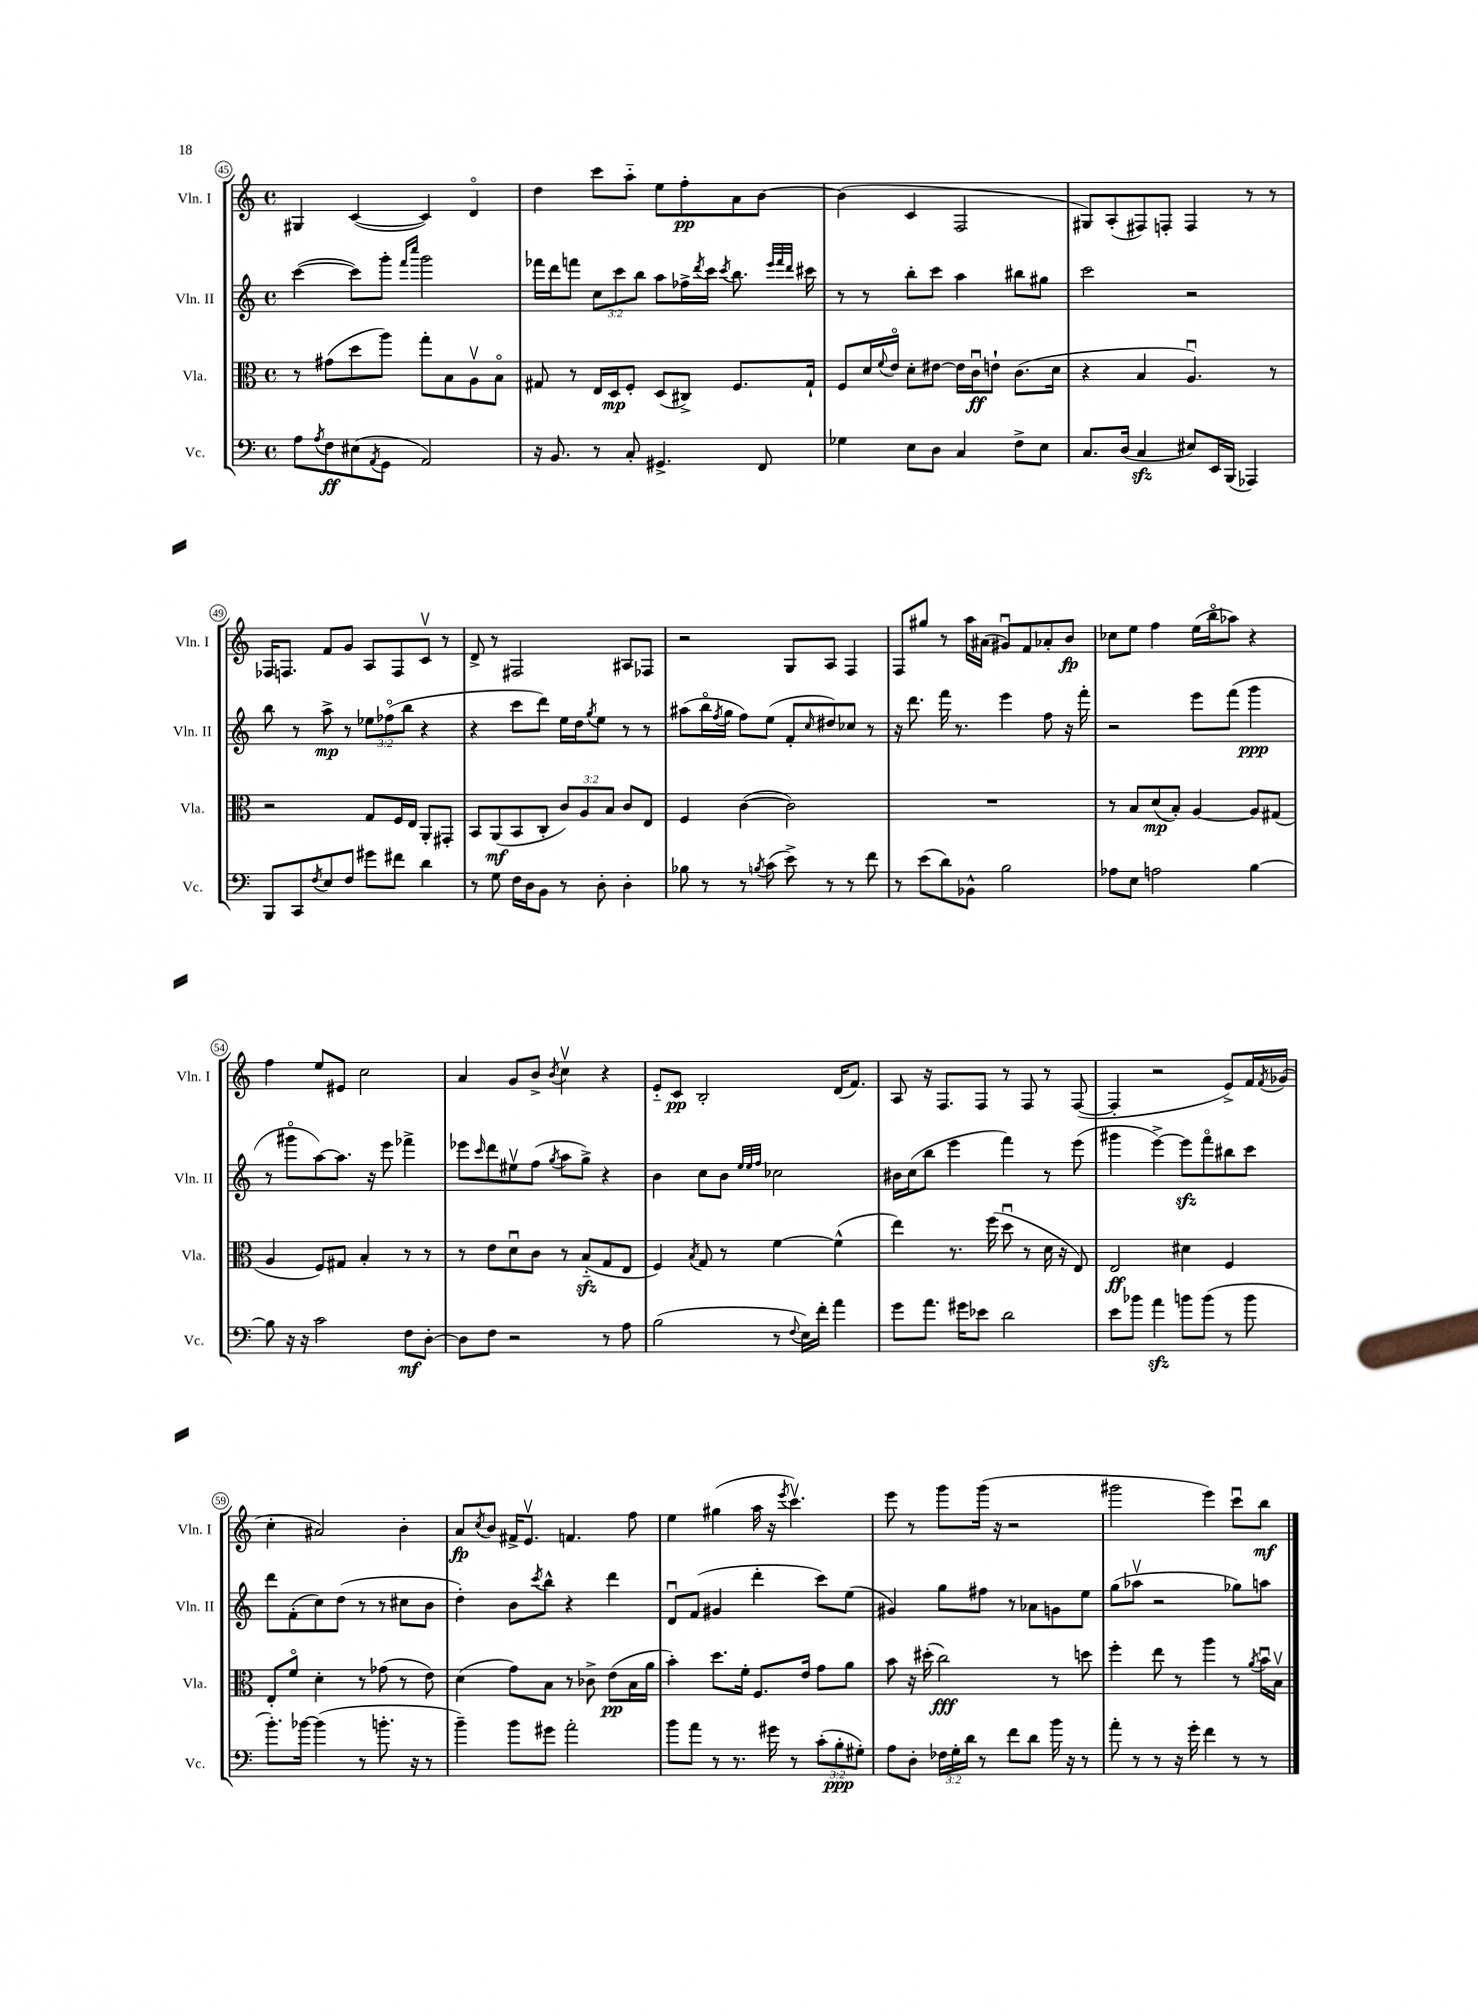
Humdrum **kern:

**kern	**dynam	**kern	**dynam	**kern	**dynam	**kern	**dynam
*part4	*part4	*part3	*part3	*part2	*part2	*part1	*part1
*staff4	*staff4	*staff3	*staff3	*staff2	*staff2	*staff1	*staff1
*I"Vc.	*	*I"Vla.	*	*I"Vln. II	*	*I"Vln. I	*
*I'Vc.	*	*I'Vla.	*	*I'Vln. II	*	*I'Vln. I	*
*clefF4	*	*clefC3	*	*clefG2	*	*clefG2	*
*k[]	*	*k[]	*	*k[]	*	*k[]	*
*M4/4	*	*M4/4	*	*M4/4	*	*M4/4	*
*met(c)	*	*met(c)	*	*met(c)	*	*met(c)	*
=45	=45	=45	=45	=45	=45	=45	=45
8A\L	.	8r	.	([4ccc\	.	4G#X/	.
8qA/	.	.	.	.	.	.	.
8F\	ff	(8g#X\L	.	.	.	.	.
(8E#X\	.	8dd\	.	8ccc\L])	.	([4c/	.
8qAA/	.	.	.	.	.	.	.
8GG\J	.	8aa\J)	.	8ggg'\J	.	.	.
.	.	.	.	16qqfff/LL	.	.	.
.	.	.	.	16qqcccc/JJ	.	.	.
2AA/)	.	8gg'\L	.	2ggg\	.	4c/])	.
.	.	8B\	.	.	.	.	.
.	.	8Av\	.	.	.	4d/	.
.	.	8B\J	.	.	.	.	.
=46	=46	=46	=46	=46	=46	=46	=46
16r	.	8G#X/	.	16fff-X\LL	.	4dd\	.
8.BB/	.	.	.	16ddd\J	.	.	.
.	.	8r	.	8fffn\J	.	.	.
8r	.	16E/LL	.	12cc\L	.	8ccc\L	.
.	.	16D/J	mp	.	.	.	.
.	.	.	.	12ccc\	.	.	.
8C'/	.	8F'/J	.	.	.	8aa\J	.
.	.	.	.	12bb\J	.	.	.
4.GG#X^/	.	(8D/L	.	8aa\L	.	8ee\L	.
.	.	8C#X^/J)	.	16ff-X^\L	.	8ff'\	pp
.	.	.	.	8qddd/	.	.	.
.	.	.	.	16ccc\JJ	.	.	.
.	.	.	.	8qccc/	.	.	.
.	.	8.F/L	.	8.bb\	.	8a\	.
8FF/	.	.	.	.	.	[8b\J	.
.	.	.	.	32qqeee/LLL	.	.	.
.	.	.	.	32qqfff/	.	.	.
.	.	.	.	32qqddd/JJJ	.	.	.
.	.	16G#`/Jk	.	16ccc#X\	.	.	.
=47	=47	=47	=47	=47	=47	=47	=47
4G-X\	.	8F/L	.	8r	.	(4b\]	.
.	.	16d/L	.	8r	.	.	.
.	.	8qqf/	.	.	.	.	.
.	.	16e/JJ	.	.	.	.	.
8E\L	.	8d'\L	.	8bb'\L	.	4c/	.
8D\J	.	[8e#X\J	.	8ccc\J	.	.	.
4C/	.	16e#\LL]	.	4aa\	.	2F/	.
.	.	16cu\J	ff	.	.	.	.
.	.	8en`\J	.	.	.	.	.
8F^\L	.	(8.c\L	.	8bb#X\L	.	.	.
8E\J	.	.	.	8gg#X\J	.	.	.
.	.	16d\Jk	.	.	.	.	.
=48	=48	=48	=48	=48	=48	=48	=48
8.C/L	.	4r	.	2ccc\	.	8G#X/L)	.
.	.	.	.	.	.	(8A'/	.
(16D/Jk	.	.	.	.	.	.	.
4Czz/	.	4B/	.	.	.	8F#X/)	.
.	.	.	.	.	.	8Fn'/J	.
8E#X/L)	.	4.Au/)	.	2r	.	4F/	.
16EE/L	.	.	.	.	.	.	.
(16BBB/JJ	.	.	.	.	.	.	.
4AAA-X/)	.	.	.	.	.	8r	.
.	.	8r	.	.	.	8r	.
!!LO:LB:g=z
=49	=49	=49	=49	=49	=49	=49	=49
8BBB/L	.	2r	.	8bb\	.	16F-X/KL	.
.	.	.	.	.	.	8.Fn/J	.
8CC/	.	.	.	8r	.	.	.
8qF/	.	.	.	.	.	.	.
8E/	.	.	.	8aa^\	mp	8f/L	.
8F/J	.	.	.	8r	.	8g/J	.
8g#X\L	.	8G/L	.	12ee-X\L	.	8A/L	.
.	.	.	.	(12ff-X\	.	.	.
8f#X\J	.	16F/L	.	.	.	8F/	.
.	.	.	.	12bb\J	.	.	.
.	.	16E/JJ	.	.	.	.	.
4d\	.	8AA'/L	.	4r	.	8cv/J	.
.	.	8GG#X'/J	.	.	.	8r	.
=50	=50	=50	=50	=50	=50	=50	=50
8r	.	8BB/L	.	4r	.	8d^/	.
8G\	.	(8AA/	mf	.	.	8r	.
16F\LL	.	8BB/	.	8ccc\L	.	2F#X/	.
16D\J	.	.	.	.	.	.	.
8BB\J	.	8C'/J	.	8ddd\J)	.	.	.
8r	.	12c/L)	.	16ee\LL	.	.	.
.	.	.	.	16dd\J	.	.	.
.	.	12A/	.	.	.	.	.
.	.	.	.	8qgg/	.	.	.
8D'\	.	.	.	8ee\J	.	.	.
.	.	12B/J	.	.	.	.	.
4D'\	.	8c/L	.	8r	.	8A#X/L	.
.	.	8E/J	.	8r	.	8F-X/J	.
=51	=51	=51	=51	=51	=51	=51	=51
8B-X\	.	4F/	.	(8aa#X\L	.	2r	.
8r	.	.	.	16bb\L	.	.	.
.	.	.	.	8qff/	.	.	.
.	.	.	.	16gg\JJ	.	.	.
8r	.	([4c\	.	8ff\L)	.	.	.
8qBn/	.	.	.	.	.	.	.
(8c\	.	.	.	(8ee\J	.	.	.
8e^\)	.	2c\])	.	8f'/L	.	8G/L	.
.	.	.	.	16qqcc/	.	.	.
8r	.	.	.	8dd#X/)	.	8A/J	.
8r	.	.	.	8cc-X/J	.	4F/	.
8f\	.	.	.	8r	.	.	.
=52	=52	=52	=52	=52	=52	=52	=52
8r	.	1r	.	16r	.	8F/L	.
.	.	.	.	8.ddd\	.	.	.
(8e\L	.	.	.	.	.	8gg#X/J	.
8d\)	.	.	.	16fff\	.	8r	.
.	.	.	.	8.r	.	.	.
8BB-X^^\J	.	.	.	.	.	16aa\LL	.
.	.	.	.	.	.	(16a#X\JJ	.
2B\	.	.	.	4eee\	.	8g#Xu/L)	.
.	.	.	.	.	.	8f/	.
.	.	.	.	8ff\	.	8a-X'/	.
.	.	.	.	16r	.	8b/J	fp
.	.	.	.	16fff'\	.	.	.
=53	=53	=53	=53	=53	=53	=53	=53
8A-X\L	.	8r	.	2r	.	8cc-X\L	.
8E\J	.	8B/L	.	.	.	8ee\J	.
2An\	.	(8d/	mp	.	.	4ff\	.
.	.	8B'/J)	.	.	.	.	.
.	.	[4A/	.	8eee\L	.	(16ee\LL	.
.	.	.	.	.	.	16bb\J	.
.	.	.	.	(8fff\J	.	8aa-X\J)	.
[4B\	.	8A/L]	.	4ggg\	ppp	4r	.
.	.	(8G#X/J	.	.	.	.	.
!!LO:LB:g=z
=54	=54	=54	=54	=54	=54	=54	=54
8B\]	.	4A/	.	8r	.	4ff\	.
16r	.	.	.	8ggg#X\L	.	.	.
16r	.	.	.	.	.	.	.
2c\	.	8F/L)	.	[8aa\)	.	8ee/L	.
.	.	8G#X/J	.	8.aa\J]	.	8e#X/J	.
.	.	4B'/	.	.	.	2cc\	.
.	.	.	.	16r	.	.	.
.	.	.	.	8eee\	.	.	.
8F\L	mf	8r	.	4fff-X^\	.	.	.
[8D'\J	.	8r	.	.	.	.	.
=55	=55	=55	=55	=55	=55	=55	=55
8D\L]	.	8r	.	8eee-X\L	.	4a/	.
.	.	.	.	16qqccc/	.	.	.
8F\J	.	8e\L	.	8ddd\	.	.	.
2r	.	8du\	.	8ee#Xv\	.	8g/L	.
.	.	8c\J	.	(8ff\J	.	8b^/J	.
.	.	.	.	8qgg/	.	8qb/	.
.	.	8r	.	8aa\L	.	4ccv\	.
.	.	(8Bzz/L	.	8gg^\J)	.	.	.
8r	.	8G/	.	4r	.	4r	.
8A\	.	8E/J	.	.	.	.	.
=56	=56	=56	=56	=56	=56	=56	=56
(2B\	.	4F/)	.	4b\	.	8e/L	.
.	.	.	.	.	.	8c/J	pp
.	.	8qB/	.	.	.	.	.
.	.	8G/	.	8cc\L	.	2B'/	.
.	.	8r	.	8b\J	.	.	.
.	.	.	.	32qqee/LLL	.	.	.
.	.	.	.	32qqee/	.	.	.
.	.	.	.	32qqff/JJJ	.	.	.
8r	.	[4f\	.	2cc-X\	.	.	.
8qqF/	.	.	.	.	.	.	.
16E\LL)	.	.	.	.	.	.	.
16f'\JJ	.	.	.	.	.	.	.
4a\	.	(4f^^\]	.	.	.	(16d/KL	.
.	.	.	.	.	.	8.f/J)	.
=57	=57	=57	=57	=57	=57	=57	=57
8g\L	.	4ee\)	.	16b#X\LL	.	8A/	.
.	.	.	.	(16cc\J	.	.	.
8.a\J	.	.	.	8bb\J	.	16r	.
.	.	.	.	.	.	8.F/L	.
.	.	8.r	.	4eee\	.	.	.
16g#X\KL	.	.	.	.	.	.	.
8e-X\J	.	.	.	.	.	8F/J	.
.	.	(16ff\	.	.	.	.	.
2d\	.	8ddu\	.	4fff\)	.	8r	.
.	.	8r	.	.	.	8F/	.
.	.	16d\	.	8r	.	8r	.
.	.	16r	.	.	.	.	.
.	.	8E/)	.	(8eee\	.	([8F/	.
=58	=58	=58	=58	=58	=58	=58	=58
8e\L	.	2E/	ff	4ggg#X\	.	4F'/]	.
8b-X\J	.	.	.	.	.	.	.
4azz\	.	.	.	[4eee^\)	.	2r	.
8bn\L	.	4d#X\	.	8eeezz\L]	.	.	.
(8b\J	.	.	.	8fff\	.	.	.
8r	.	4F/	.	8bb#X\	.	8e^/L)	.
8b\	.	.	.	8ccc\J	.	16f/L	.
.	.	.	.	.	.	8qf/	.
.	.	.	.	.	.	(16g-X/JJ	.
!!LO:LB:g=z
=59	=59	=59	=59	=59	=59	=59	=59
8.b'\L)	.	8E'/L	.	8ddd\L	.	4cc'\	.
.	.	8f/J	.	(8f'\	.	.	.
[16b-X\Jk	.	.	.	.	.	.	.
(4b-\]	.	4d'\	.	8cc\)	.	2a#X/)	.
.	.	.	.	(8dd\J	.	.	.
8r	.	8r	.	8r	.	.	.
8.bn'\	.	(8g-X\	.	8r	.	.	.
.	.	8r	.	8cc#X\L	.	4b'\	.
16r	.	.	.	.	.	.	.
8r	.	8e\)	.	8b\J	.	.	.
=60	=60	=60	=60	=60	=60	=60	=60
4b~\)	.	(4d\	.	4dd'\)	.	8a/L	fp
.	.	.	.	.	.	8qcc/	.
.	.	.	.	.	.	8b/J	.
8b\L	.	8g\L)	.	8b\L	.	16f#X^/KL	.
.	.	.	.	.	.	8.ev/J	.
.	.	.	.	8qccc/	.	.	.
8g#X\J	.	8B\J	.	8bb^^\J	.	.	.
2a'\	.	8r	.	4r	.	4.fn/	.
.	.	8c-X^\	.	.	.	.	.
.	.	(8e\L	pp	4ddd\	.	.	.
.	.	16B\L	.	.	.	8ff\	.
.	.	16a\JJ	.	.	.	.	.
=61	=61	=61	=61	=61	=61	=61	=61
8b\L	.	4b'\)	.	8du/L	.	4ee\	.
8a\J	.	.	.	(8f/J	.	.	.
8r	.	8.dd\L	.	4g#X/	.	(4gg#X\	.
8.r	.	.	.	.	.	.	.
.	.	16f'\Jk	.	.	.	.	.
.	.	8.F/L	.	4ddd'\	.	16aa\	.
16g#X\	.	.	.	.	.	16r	.
.	.	.	.	.	.	8qeee/	.
8r	.	.	.	.	.	4.cccv\)	.
.	.	16e/Jk	.	.	.	.	.
(12c'\L	.	8g\L	.	8ccc\L)	.	.	.
12B'\	ppp	.	.	.	.	.	.
.	.	8a\J	.	(8ee\J	.	.	.
12G#X'\J)	.	.	.	.	.	.	.
=62	=62	=62	=62	=62	=62	=62	=62
8A\L	.	8b\	.	4g#X/)	.	8eee\	.
8D'\J	.	16r	.	.	.	8r	.
.	.	(16dd#X'\	.	.	.	.	.
24F-X\LL	.	2cc\)	fff	8gg\L	.	8ggg\L	.
24G'\	.	.	.	.	.	.	.
24d\JJ	.	.	.	.	.	.	.
8r	.	.	.	8ff#X\J	.	(16ggg\Jk	.
.	.	.	.	.	.	16r	.
8f\L	.	.	.	8r	.	2r	.
8d\J	.	.	.	8a-X\L	.	.	.
16b\	.	8r	.	8gn\	.	.	.
16r	.	.	.	.	.	.	.
8r	.	8ddn\	.	8ee\J	.	.	.
=63	=63	=63	=63	=63	=63	=63	=63
8a'\	.	4ff'\	.	(8gg\L	.	2ggg#X\	.
8r	.	.	.	8aa-Xv\J	.	.	.
8r	.	8ee\	.	2r	.	.	.
16r	.	8r	.	.	.	.	.
16g'\	.	.	.	.	.	.	.
4f\	.	4aa\	.	.	.	4eee\)	.
8r	.	8r	.	8gg-X\L)	.	8cccu\L	.
.	.	8qa/	.	.	.	.	.
8r	.	16bu\LL	.	8aan\J	.	8bb\J	mf
.	.	16Bv\JJ	.	.	.	.	.
==	==	==	==	==	==	==	==
*-	*-	*-	*-	*-	*-	*-	*-
